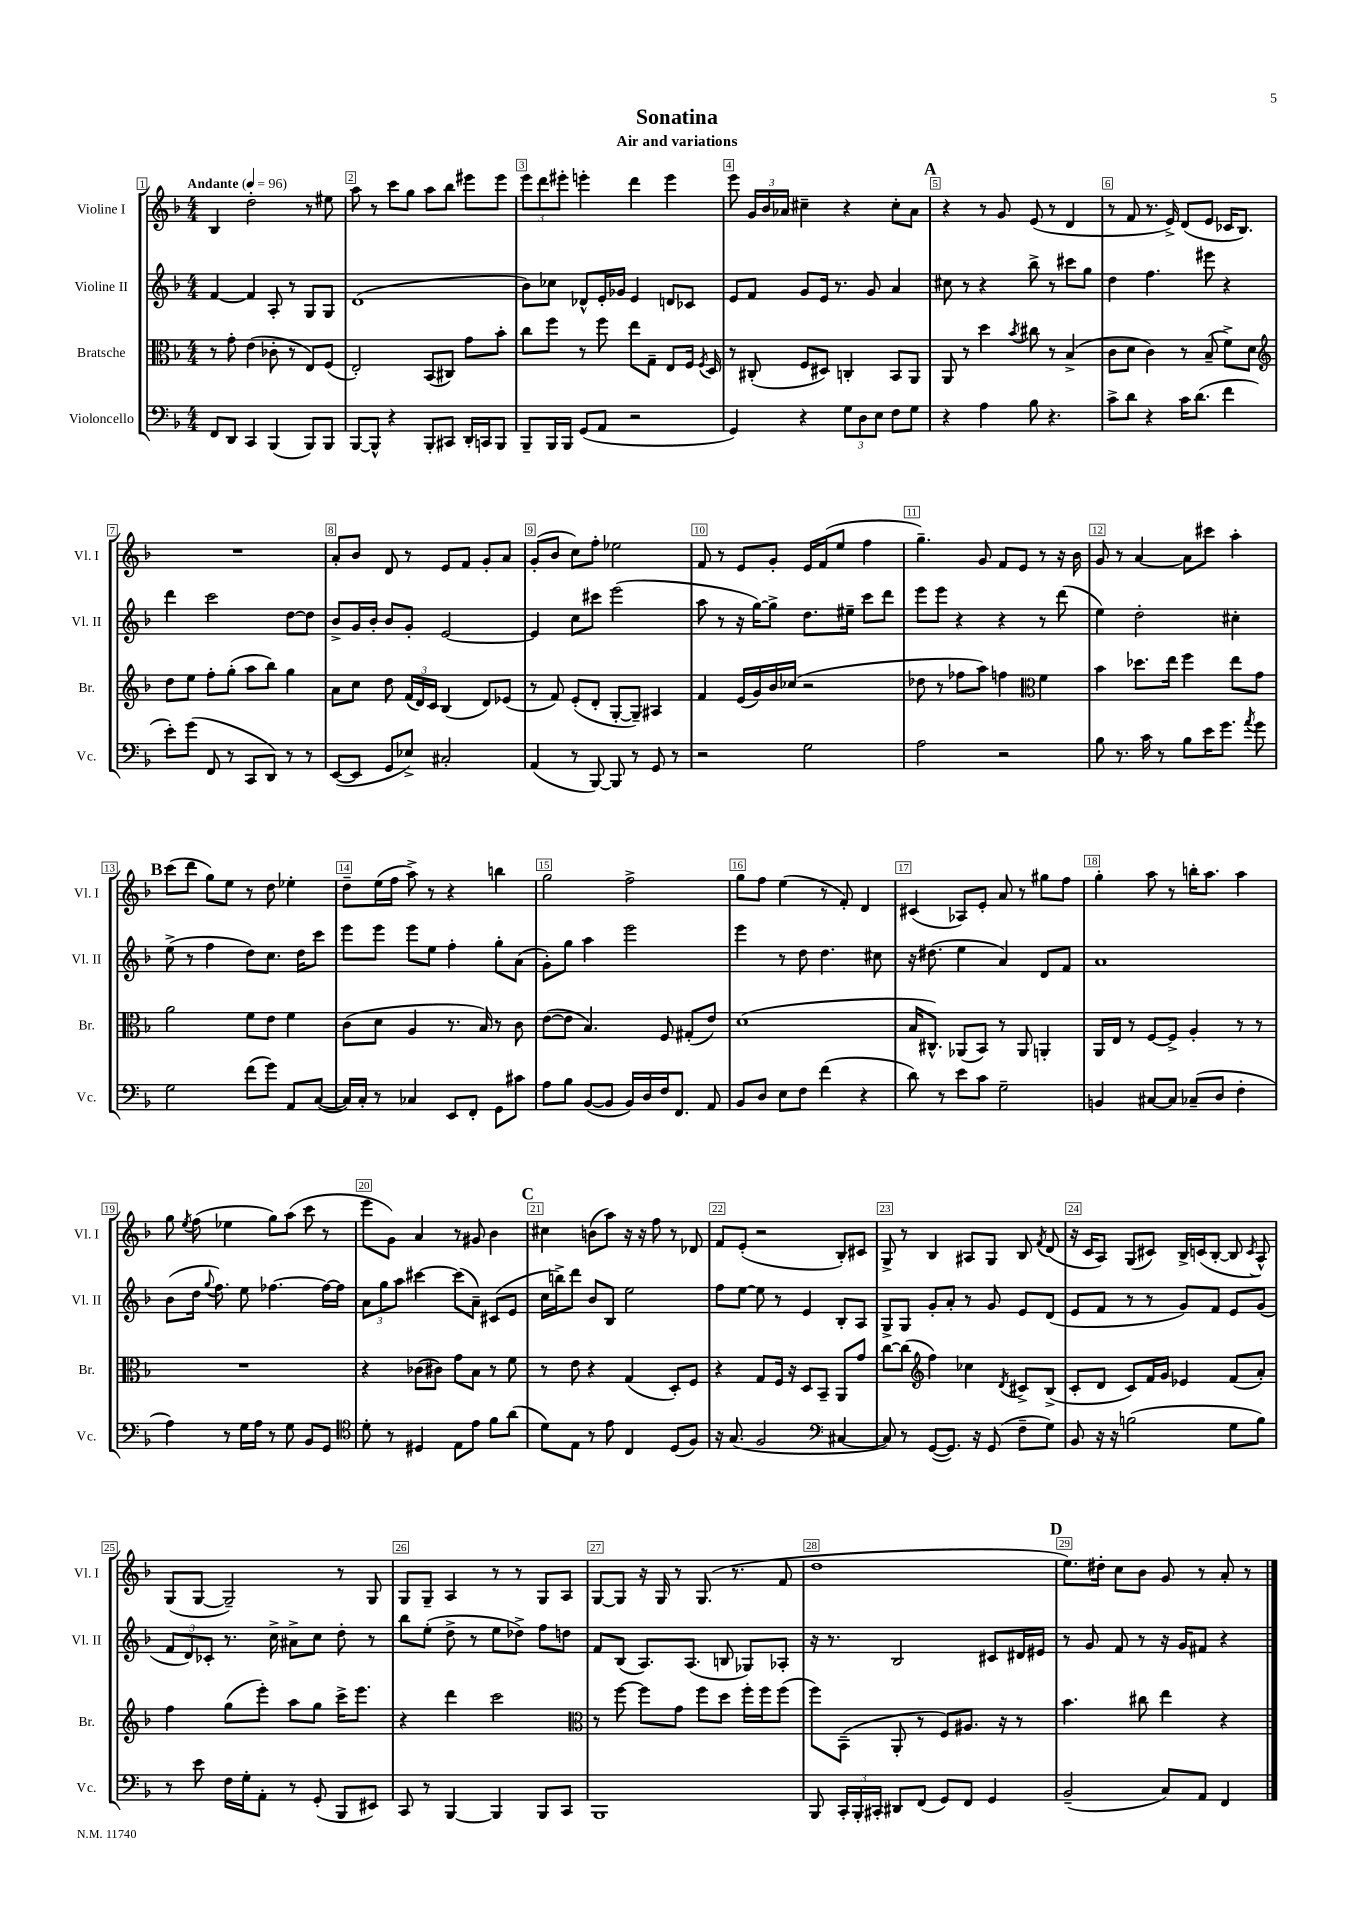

**kern	**kern	**kern	**kern
*staff4	*staff3	*staff2	*staff1
*clefF4	*clefC3	*clefG2	*clefG2
*k[b-]	*k[b-]	*k[b-]	*k[b-]
*M4/4	*M4/4	*M4/4	*M4/4
*MM96	*MM96	*MM96	*MM96
8FF	8r	[4f	4B-
8DD	8g'	.	.
4CC	(4e	4f]	2dd'
(4BBB-	8c-'	8A'	.
.	8r	8r	.
8BBB-)	8E)	8G	8r
8BBB-	(8F	8G	8ee#
=	=	=	=
[8BBB-	2E')	(1d	8aa
8BBB-^^]	.	.	8r
4r	.	.	8ccc
.	.	.	8gg
8BBB-'	(8BB-	.	8aa
8CC#	8C#)	.	8bb-
16DD'	8g	.	8eee#
16CC	.	.	.
8BBB-	8b-'	.	8eee#
=	=	=	=
8BBB-~	8cc	8b-)	12eee
.	.	.	12ddd
16BBB-	8ff	8cc-	.
.	.	.	12eee#'
16BBB-	.	.	.
(8GG	8r	8d-^^	4eee'
8AA	8ff	16e'	.
.	.	16g-	.
2r	8ee	4e	4ddd
.	8G~	.	.
.	8E	8d	4eee
.	16F	8c-	.
.	8qF	.	.
.	16D	.	.
=	=	=	=
4GG)	8r	8e	8eee
.	(8C#'	8f	24g
.	.	.	24b-
.	.	.	24a-
4r	8F	8g	4cc#~
.	8D#)	16e	.
.	.	8.r	.
12G	4C'	.	4r
12D	.	.	.
.	.	8g	.
12E	.	.	.
8F	8BB-	4a	8cc#'
8G	8AA	.	8a-
=	=	=	=
4r	8AA	8cc#	4r
.	8r	8r	.
4A	4dd	4r	8r
.	.	.	8g
.	8qb-	.	.
8B-	8cc#	8bb-^	(8e
4.r	8r	8r	8r
.	(4B-^	8ccc#	4d
.	.	8gg	.
=	=	=	=
8c^	8c	4dd	8r
8d	8d	.	8f
4r	4c)	4.ff	8.r
.	.	.	16e^)
16c	8r	.	(8d
(8.d	.	.	.
.	(8B-~	8eee#	8e
4f	8f^)	4r	16c-
.	.	.	8.B-)
.	8d	.	.
=	=	=	=
*	*clefG2	*	*
8e')	8dd	4ddd	1r
(8g	8ee	.	.
8FF	8ff'	2ccc	.
8r	(8gg'	.	.
8CC	8aa	.	.
8DD)	8bb-)	.	.
8r	4gg	[8dd	.
8r	.	8dd]	.
=	=	=	=
([8EE	8a	8b-^	8a'
8EE]	8cc	16g	8b-
.	.	16b-'	.
8GG	8dd	8b-	8d
8E-^)	(24f	8g'	8r
.	24d)	.	.
.	24c	.	.
2C#'	(4B-	[2e	8e
.	.	.	8f
.	8d)	.	8g'
.	(8e-	.	8a
=	=	=	=
(4AA	8r	4e]	(8g'
.	8f)	.	8b-
8r	(8e'	8cc	8cc)
[8BBB-)	8d'	8ccc#	8ff'
8BBB-]	[8G'	(2eee	2ee-
8r	8G~])	.	.
8GG	4A#	.	.
8r	.	.	.
=	=	=	=
2r	4f	8aa	8f
.	.	8r	8r
.	(16e	16r	8e
.	16g)	[16gg)	.
.	16b-	8gg^]	8g'
.	(16cc-	.	.
2G	2r	8.dd	16e
.	.	.	(16f
.	.	.	8ee
.	.	16ee#~	.
.	.	8ccc	4ff
.	.	8ddd	.
=	=	=	=
2A	8dd-	8eee	4.gg~)
.	8r	8eee	.
.	8ff-	4r	.
.	8aa)	.	8g
2r	4ff	4r	8f
.	.	.	8e
*	*clefC3	*	*
.	4f	8r	8r
.	.	(8ddd	16r
.	.	.	16b-
=	=	=	=
8B-	4b-	4ee)	8g
8.r	.	.	8r
.	8.dd-	2dd'	[4a
16c	.	.	.
8r	.	.	.
.	16ee	.	.
8B-	4ff	.	8a]
16e	.	.	8ccc#
8.g	.	.	.
.	8ee	4cc#'	4aa'
8qa	.	.	.
8g	8g	.	.
=	=	=	=
2G	2a	(8ee^	(8ccc
.	.	8r	8ddd
.	.	4ff	8gg)
.	.	.	8ee
(8f	8f	8dd)	8r
8g)	8e	8.cc	8dd
8AA	4f	.	4ee-'
.	.	16dd	.
([8C	.	8ccc	.
=	=	=	=
16C])	(8c	8eee	8dd~
16C'	.	.	.
8r	8d	8eee	(16ee
.	.	.	16ff
4C-	4A	8eee	8aa^)
.	.	8ee	8r
8EE	8.r	4ff'	4r
8FF'	.	.	.
.	16B-)	.	.
8GG	8r	8gg'	4bb
8c#	8c	(8a	.
=	=	=	=
8A	([8e	8g')	2gg
8B-	8e]	8gg	.
([8BB-	4.B-)	4aa	.
8BB-]	.	.	.
16BB-)	.	2eee	2ff^
16D	.	.	.
16F	8F	.	.
8.FF	.	.	.
.	(8G#'	.	.
8AA	8e)	.	.
=	=	=	=
8BB-	(1d	4eee	8gg
8D	.	.	8ff
8E	.	8r	(4ee
8F	.	8dd	.
(4f	.	4.dd	8r
.	.	.	8f')
4r	.	.	4d
.	.	8cc#	.
=	=	=	=
8d)	16B-	16r	(4c#
.	8.C#^^)	(8.dd#	.
8r	.	.	.
8e	(8AA-	4ee	8A-)
8c	8BB-)	.	8e'
2G~	8r	4a)	8a
.	8AA-	.	8r
.	4AA'	8d	8gg#
.	.	8f	8ff
=	=	=	=
4BB	16AA	1a	4gg'
.	16E	.	.
.	8r	.	.
[8C#	[8F	.	8aa
8C#]	8F^]	.	8r
(8C-~	4A'	.	16bb'
.	.	.	8.aa
8D	.	.	.
4F'	8r	.	4aa
.	8r	.	.
=	=	=	=
4A)	1r	(8b-	8gg
.	.	.	8qee
.	.	16dd	(8ff
.	.	8qqgg	.
.	.	8.ff)	.
8r	.	.	4ee-
16G	.	8ee	.
16A	.	.	.
8r	.	[4.ff-	8gg)
8G	.	.	(8aa
8BB-	.	.	8ccc
8GG	.	16ff-_	8r
.	.	16ff-]	.
=	=	=	=
*clefC4	*	*	*
8d'	4r	12a	8eee
.	.	12gg	.
8r	.	.	8g)
.	.	12aa	.
4D#	(8c-	[4ccc#	4a
.	8c#)	.	.
8E	8g	(8ccc#]	8r
8e	8B-	8a~)	8g#
8f	8r	(8c#	4b-
(8a	8f	8e	.
=	=	=	=
8d)	8r	16cc	4cc#
.	.	16bb^)	.
8E	8e	8ddd	.
8r	4r	8b-	(8b
8e	.	8B-	8aa)
4C	(4G	2ee	16r
.	.	.	16r
.	.	.	8ff
(8D	8D')	.	8r
8F)	8F	.	8d-
=	=	=	=
16r	4r	8ff	8f
(8.G	.	.	.
.	.	[8ee	(8e'
2F	8G	8ee]	2r
.	16F	8r	.
.	16r	.	.
.	8D	4e	.
.	8BB-~	.	.
*clefF4	*	*	*
[4C#	8AA	8B-'	8B-')
.	8g	8A	8c#
=	=	=	=
8C#])	[8cc	8G^	8G^
8r	(8cc]	8G	8r
*	*clefG2	*	*
([8GG	4ff)	8g'	4B-
8.GG])	.	8a'	.
.	4cc-	8r	8A#
16r	.	.	.
(8GG	.	8g	8G
.	8qd	.	.
8F~	8c#^	8e	8B-
.	.	.	8qf
8G)	(8B-^	(8d	(8d
=	=	=	=
8BB-	8c'	8e	16r
.	.	.	16c
16r	8d	8f	8A)
16r	.	.	.
(2B	8c)	8r	(8G
.	16f	8r	8c#)
.	16g	.	.
.	4e-	8g)	16B-^
.	.	.	(16c
.	.	8f	[8B-'
8G	(8f	8e	8B-]
.	.	.	8qc
8B)	8a')	(8g	8A^^)
=	=	=	=
8r	4ff	12f	(8G
.	.	12d)	.
8e	.	.	[8G
.	.	12c-'	.
16F	(8gg	8.r	2G~])
16G'	.	.	.
8AA'	8eee')	.	.
.	.	16cc^	.
8r	8aa	8a#^	.
(8GG'	8gg	8cc	.
8BBB-	16ccc^	8dd'	8r
.	8.eee	.	.
8EE#)	.	8r	8G
=	=	=	=
8CC	4r	8bb-	8G
8r	.	(8ee'	8G~
[4BBB-	4ddd	8dd^	4A
.	.	8r	.
4BBB-]	2ccc	8ee	8r
.	.	8dd-^)	8r
8BBB-	.	8ff	8G
8CC	.	8dd	8A
=	=	=	=
*	*clefC3	*	*
1BBB-	8r	8f	[8G
.	[8ff	(8B-	8G]
.	8ff]	8.A)	16r
.	.	.	16G
.	8g	.	8r
.	.	(8.A	.
.	8ff	.	(8.G
.	8dd	8B	.
.	.	.	8.r
.	16ff'	8G-)	.
.	16ff	.	.
.	(8ff	8A-'	8f
=	=	=	=
8BBB-	8ff)	16r	1dd
.	.	8.r	.
24CC'	(8BB-~	.	.
24BBB-'	.	.	.
24CC#'	.	.	.
8DD#	8AA'	2B-	.
(8FF	8r	.	.
8GG)	8F)	.	.
8FF	8.A#	.	.
4GG	.	8c#	.
.	16r	.	.
.	8r	16d#	.
.	.	16e#	.
=	=	=	=
(2BB-~	4.b-	8r	8.ee)
.	.	8g	.
.	.	.	16dd#'
.	.	8f	8cc
.	8cc#	8r	8b-
8C)	4ee	16r	8g
.	.	16g	.
8AA	.	8f#	8r
4FF	4r	4r	8a'
.	.	.	8r
==	==	==	==
*-	*-	*-	*-
